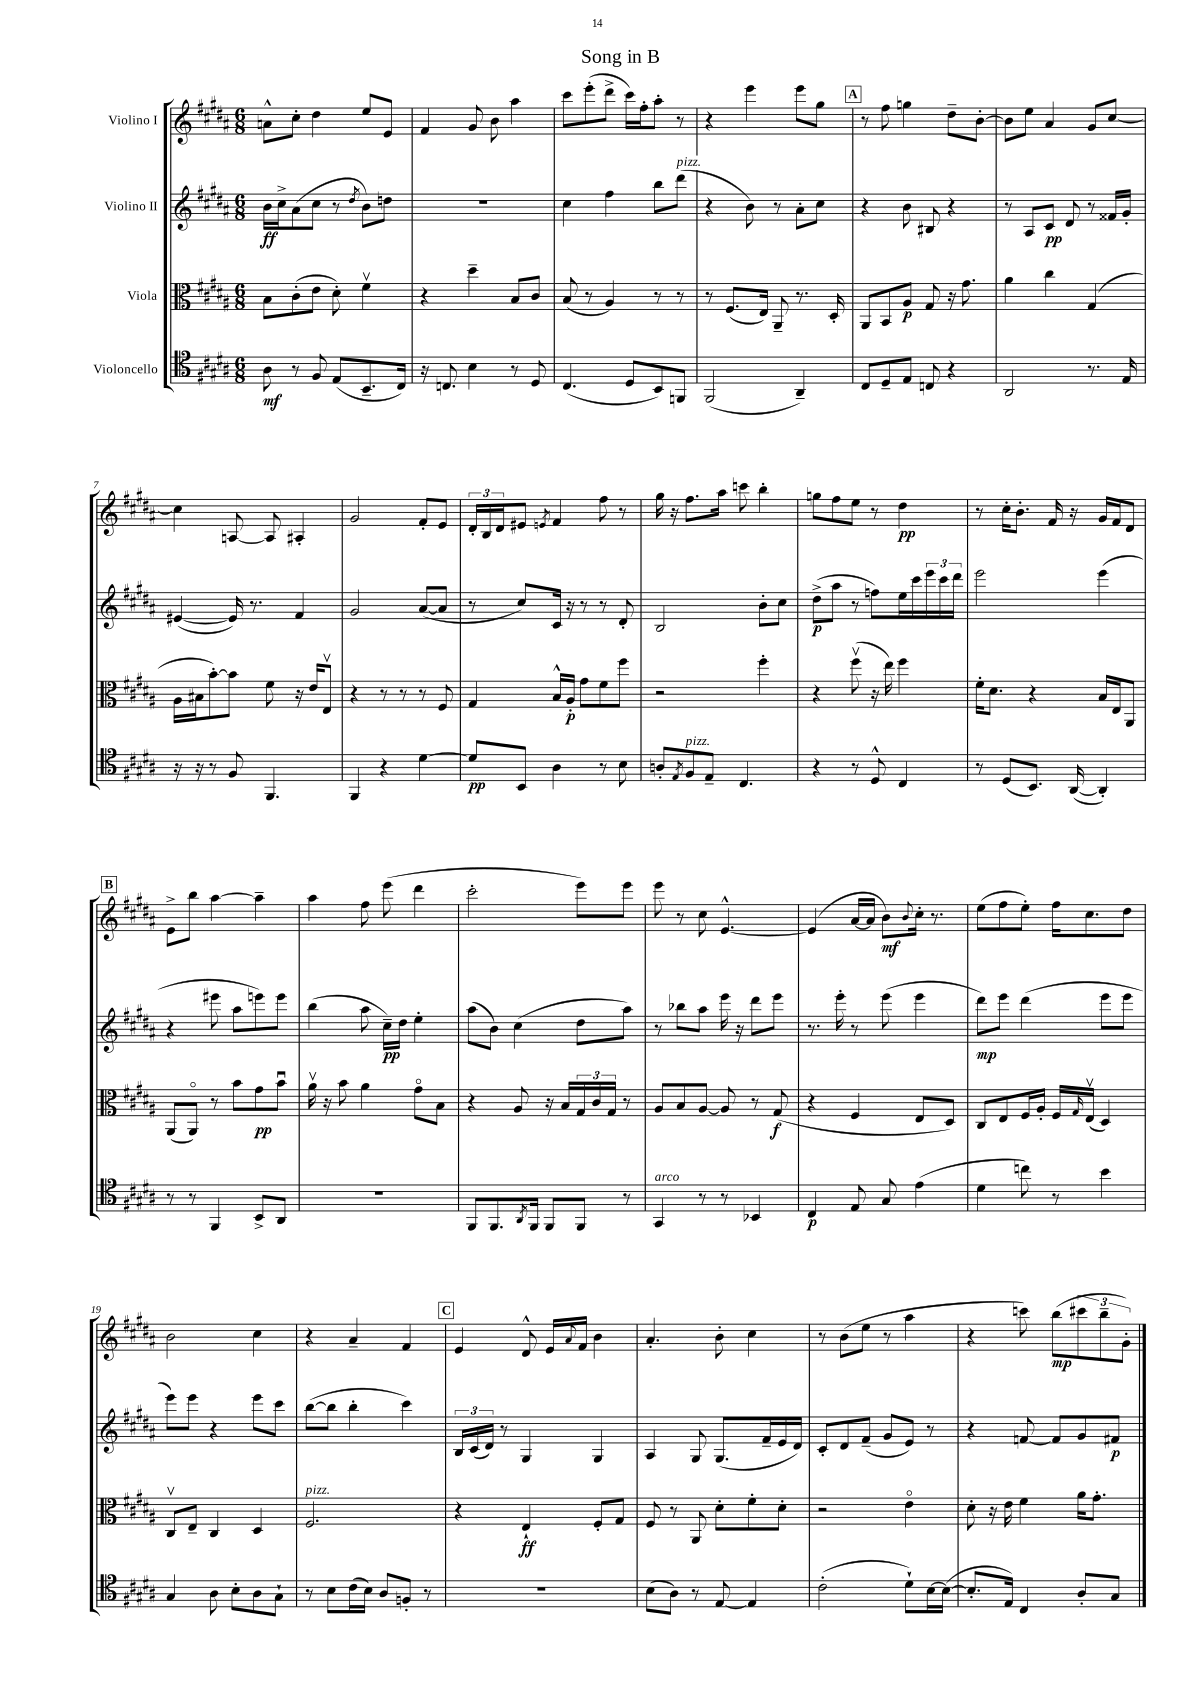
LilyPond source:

\header { title = "Song in B" }
<<
\new StaffGroup <<
\new Staff = "s0" \with { instrumentName = "Violino I" } {
    \clef treble \key b \major \numericTimeSignature \time 6/8
    a'8-^ cis''8-. dis''4 e''8 e'8 |
    fis'4 gis'8 b'8 ais''4 |
    cis'''8 e'''8-.( dis'''8-> cis'''16) fis''16-. ais''8-. r8 |
    r4 e'''4 e'''8 gis''8 |
    \mark \markup { \box "A" } r8 fis''8 g''4 dis''8-- b'8~-. |
    b'8 e''8 ais'4 gis'8 cis''8~ |
    cis''4 a8~ a8 ais4-. |
    gis'2 fis'8-. e'8 |
    \tuplet 3/2 { dis'16-. b16 dis'16 } eis'8 \acciaccatura { e'8 } fis'4 fis''8 r8 |
    gis''16 r16 fis''8. ais''16 c'''8 b''4-. |
    g''8 fis''8 e''8 r8 dis''4\pp |
    r8 cis''16-. b'8.-. fis'16 r16 gis'16 fis'16 dis'8 |
    \mark \markup { \box "B" } e'8-> b''8 ais''4~ ais''4-- |
    ais''4 fis''8 e'''8( dis'''4 |
    cis'''2-. e'''8) e'''8 |
    e'''8 r8 cis''8 e'4.~-^ |
    e'4( ais'16~ ais'16 b'8\mf) \appoggiatura { b'8 } cis''16-. r8. |
    e''8( fis''8 e''8-.) fis''16 cis''8. dis''8 |
    b'2 cis''4 |
    r4 ais'4-- fis'4 |
    \mark \markup { \box "C" } e'4 dis'8-^ e'16 \appoggiatura { ais'8 } fis'16 b'4 |
    ais'4.-. b'8-. cis''4 |
    r8 b'8( e''8 r8 ais''4 |
    r4 c'''8) b''8\mp( \tuplet 3/2 { cis'''8 b''8-- gis'8-.) } \bar "|." |
}
\new Staff = "s1" \with { instrumentName = "Violino II" } {
    \clef treble \key b \major \numericTimeSignature \time 6/8
    b'16\ff cis''16-> ais'8( cis''8 r8 \acciaccatura { dis''8 } b'8) d''8 |
    R2. |
    cis''4 fis''4 b''8 dis'''8^\markup { \italic "pizz." }( |
    r4 b'8) r8 ais'8-. cis''8 |
    \mark \markup { \box "A" } r4 b'8 bis8 r4 |
    r8 ais8 cis'8\pp dis'8 r8 fisis'16 gis'16-. |
    eis'4~( eis'16) r8. fis'4 |
    gis'2 ais'8~( ais'8 |
    r8 cis''8) cis'16 r16 r8 r8 dis'8-. |
    b2 b'8-. cis''8 |
    dis''8->\p( ais''8 r8 f''8) e''16 cis'''16 \tuplet 3/2 { e'''16 cis'''16 dis'''16 } |
    e'''2 e'''4( |
    \mark \markup { \box "B" } r4 eis'''8 ais''8 e'''8) e'''8 |
    b''4( ais''8 cis''16--\pp) dis''16 e''4-. |
    ais''8( b'8) cis''4( dis''8 ais''8) |
    r8 bes''8 ais''8 e'''16 r16 dis'''8 e'''8 |
    r8. e'''16-. r8 e'''8( e'''4 |
    dis'''8\mp) e'''8 dis'''4( e'''8 e'''8 |
    e'''8) e'''8 r4 e'''8 cis'''8 |
    b''8~( b''8 b''4-. cis'''4) |
    \mark \markup { \box "C" } \tuplet 3/2 { b16 cis'16( dis'16) } r8 gis4 gis4 |
    ais4 gis8 gis8.( fis'16-- e'16 dis'16) |
    cis'8-. dis'8 fis'8--( gis'8 e'8) r8 |
    r4 f'8~ f'8 gis'8 fis'8\p \bar "|." |
}
\new Staff = "s2" \with { instrumentName = "Viola" } {
    \clef alto \key b \major \numericTimeSignature \time 6/8
    b8 cis'8-.( e'8 dis'8-.) fis'4\upbow |
    r4 dis''4-- b8 cis'8 |
    b8( r8 ais4) r8 r8 |
    r8 fis8.( e16) ais,8-- r8. dis16-. |
    \mark \markup { \box "A" } ais,8 b,8 ais8\p gis8 r16 gis'8. |
    ais'4 cis''4 gis4( |
    ais16 bis16 b'8~-.) b'8 fis'8 r16 e'16 e8\upbow |
    r4 r8 r8 r8 fis8 |
    gis4 b16-^ ais16-.\p gis'8 fis'8 fis''8 |
    r2 fis''4-. |
    r4 fis''8\upbow( r16 e''16) fis''4 |
    fis'16-. dis'8. r4 b16 e16 ais,8 |
    \mark \markup { \box "B" } ais,8( ais,8\flageolet) r8 b'8 gis'8\pp b'8\downbow |
    ais'16\upbow r16 b'8 ais'4 gis'8\flageolet b8 |
    r4 ais8 r16 b16 \tuplet 3/2 { gis16 cis'16 gis16 } r8 |
    ais8 b8 ais8~ ais8 r8 gis8\f( |
    r4 fis4 e8 dis8) |
    cis8 e8 fis16 ais16-. fis16 \grace { gis16 } e16\upbow( dis4) |
    cis8\upbow e8-- cis4 dis4 |
    fis2.^\markup { \italic "pizz." } |
    \mark \markup { \box "C" } r4 e4-!\ff fis8-. gis8 |
    fis8 r8 ais,8 dis'8-. fis'8-. dis'8-. |
    r2 e'4\flageolet |
    dis'8-. r16 e'16 fis'4 ais'16 gis'8.-. \bar "|." |
}
\new Staff = "s3" \with { instrumentName = "Violoncello" } {
    \clef tenor \key b \major \numericTimeSignature \time 6/8
    ais8\mf r8 fis8 e8( b,8.-- cis16) |
    r16 c8. b4 r8 dis8 |
    cis4.( dis8 b,8) f,8 |
    fis,2( ais,4--) |
    \mark \markup { \box "A" } cis8 dis8-- e8 c8 r4 |
    ais,2 r8. e16 |
    r16 r16 r8 fis8 fis,4. |
    fis,4 r4 dis'4~ |
    dis'8\pp b,8 ais4 r8 b8 |
    a8-. \acciaccatura { e8 } fis8^\markup { \italic "pizz." } e8-- cis4. |
    r4 r8 dis8-^ cis4 |
    r8 dis8( b,8.) ais,16~( ais,4-.) |
    \mark \markup { \box "B" } r8 r8 fis,4 b,8-> ais,8 |
    R2. |
    fis,8 fis,8. \acciaccatura { ais,8 } fis,16 fis,8 fis,8 r8 |
    gis,4^\markup { \italic "arco" } r8 r8 bes,4 |
    cis4\p e8 gis8 e'4( |
    dis'4 c''8) r8 b'4 |
    gis4 ais8 b8-. ais8 gis8-! |
    r8 b8 cis'16( b16) ais8 f8-. r8 |
    \mark \markup { \box "C" } R2. |
    b8( ais8) r8 e8~ e4 |
    cis'2-.( dis'8-!) b16~ b16~( |
    b8.-. e16) cis4 ais8-. gis8 \bar "|." |
}
>>
>>
